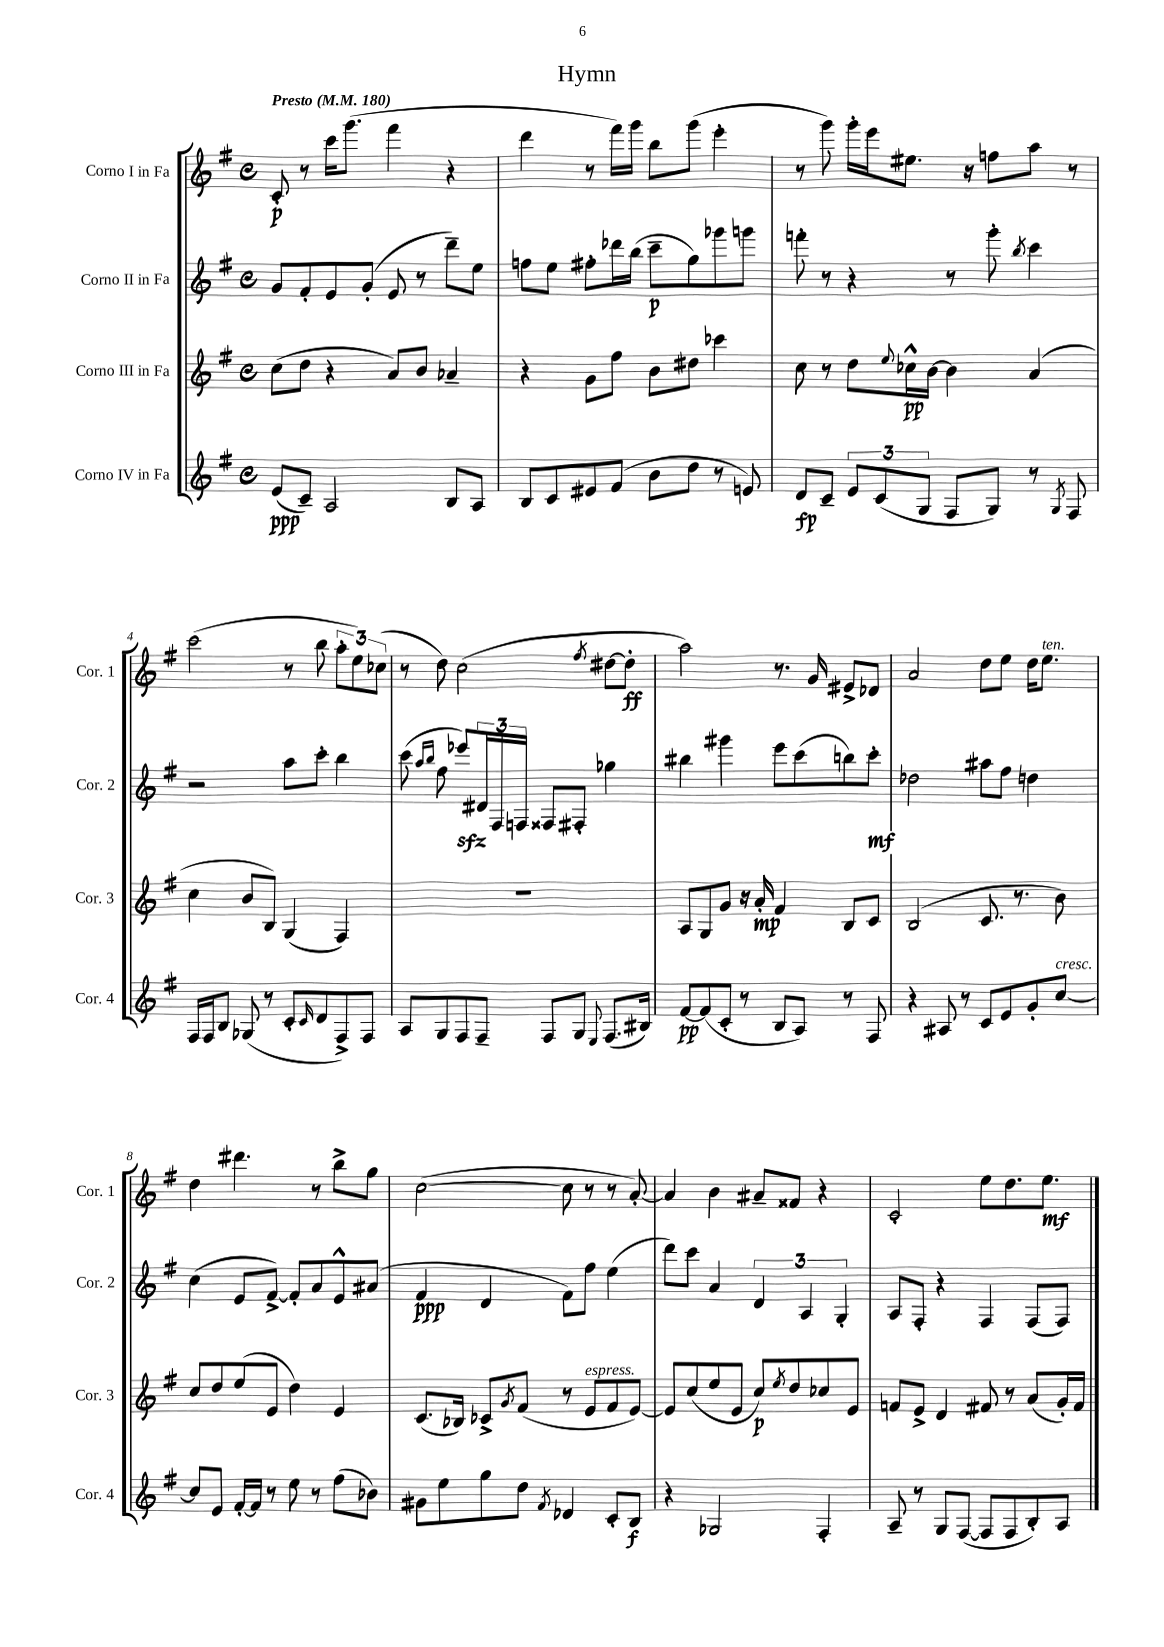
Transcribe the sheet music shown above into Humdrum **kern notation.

**kern	**dynam	**kern	**dynam	**kern	**dynam	**kern	**dynam
*part4	*part4	*part3	*part3	*part2	*part2	*part1	*part1
*staff4	*staff4	*staff3	*staff3	*staff2	*staff2	*staff1	*staff1
*I"Corno IV in Fa	*	*I"Corno III in Fa	*	*I"Corno II in Fa	*	*I"Corno I in Fa	*
*I'Cor. 4	*	*I'Cor. 3	*	*I'Cor. 2	*	*I'Cor. 1	*
*clefG2	*	*clefG2	*	*clefG2	*	*clefG2	*
*k[f#]	*	*k[f#]	*	*k[f#]	*	*k[f#]	*
*M4/4	*	*M4/4	*	*M4/4	*	*M4/4	*
*met(c)	*	*met(c)	*	*met(c)	*	*met(c)	*
*MM180	*	*MM180	*	*MM180	*	*MM180	*
=1	=1	=1	=1	=1	=1	=1	=1
!	!	!	!	!	!	!LO:TX:a:B:t=Presto	!
(8e/L	ppp	(8cc\L	.	8g/L	.	8c'/	p
8c~/J)	.	8dd\J	.	8f#'/	.	8r	.
2A/	.	4r	.	8e/	.	16ccc\KL	.
.	.	.	.	.	.	(8.ggg\J	.
.	.	.	.	(8g'/J	.	.	.
.	.	8a/L)	.	8e/	.	4fff#\	.
.	.	8b/J	.	8r	.	.	.
8B/L	.	4a-X~/	.	8ddd~\L)	.	4r	.
8A/J	.	.	.	8ee\J	.	.	.
=2	=2	=2	=2	=2	=2	=2	=2
8B/L	.	4r	.	8ffn\L	.	4ddd\	.
8c/	.	.	.	8ee\J	.	.	.
8e#X/	.	8g\L	.	8ff#X'\L	.	8r	.
(8f#/J	.	8ff#\J	.	16ddd-X\L	.	16fff#\LL)	.
.	.	.	.	(16bb\JJ	.	16ggg\JJ	.
8b\L	.	8b\L	.	8ccc~\L	p	8bb\L	.
8dd\J	.	8dd#X\J	.	8gg\)	.	(8ggg\J	.
8r	.	4ccc-X\	.	8ggg-X\	.	4eee'\	.
8en/)	.	.	.	8gggn\J	.	.	.
=3	=3	=3	=3	=3	=3	=3	=3
8d/L	fp	8cc\	.	8fffn'\	.	8r	.
8c~/J	.	8r	.	8r	.	8ggg\)	.
12e/L	.	8dd\L	.	4r	.	16ggg'\LL	.
.	.	.	.	.	.	16eee\J	.
(12c/	.	.	.	.	.	.	.
.	.	8qqee/	.	.	.	.	.
.	.	16cc-X^^\L	pp	.	.	8.ee#X\J	.
12G/J	.	.	.	.	.	.	.
.	.	[16b\JJ	.	.	.	.	.
8F#/L	.	4b\]	.	8r	.	.	.
.	.	.	.	.	.	16r	.
8G/J)	.	.	.	8ggg'\	.	8ffn\L	.
.	.	.	.	8qbb/	.	.	.
8r	.	(4a/	.	4ccc\	.	8aa\J	.
8qG/	.	.	.	.	.	.	.
8F#/	.	.	.	.	.	8r	.
!!LO:LB:g=z
=4	=4	=4	=4	=4	=4	=4	=4
16F#/LL	.	4cc\	.	2r	.	(2ccc\	.
16F#/J	.	.	.	.	.	.	.
8B/J	.	.	.	.	.	.	.
(8G-X/	.	8b/L	.	.	.	.	.
8r	.	8B/J)	.	.	.	.	.
8c'/L	.	(4G/	.	8aa\L	.	8r	.
16qqc/	.	.	.	.	.	.	.
8d/	.	.	.	8ccc'\J	.	8bb\	.
8F#^/)	.	4F#/)	.	4bb\	.	12aa'\L	.
.	.	.	.	.	.	12ee\)	.
8F#/J	.	.	.	.	.	.	.
.	.	.	.	.	.	(12cc-X\J	.
=5	=5	=5	=5	=5	=5	=5	=5
8A/L	.	1r	.	(8ccc\	.	8r	.
.	.	.	.	16qqaa/LL	.	.	.
.	.	.	.	16qqbb/JJ	.	.	.
8G/	.	.	.	8ff#\	.	8dd\)	.
8F#/	.	.	.	8eee-Xzz/L)	.	(2cc\	.
8F#~/J	.	.	.	24d#X/L	.	.	.
.	.	.	.	24F#/	.	.	.
.	.	.	.	24Fn/JJ	.	.	.
8F#/L	.	.	.	8F##X/L	.	.	.
8G/J	.	.	.	8F#X'/J	.	.	.
8qqE/	.	.	.	.	.	8qff#/	.
(8.F#/L	.	.	.	4gg-X\	.	[8dd#X\L	.
.	.	.	.	.	.	8dd#'\J]	ff
16B#X/Jk)	.	.	.	.	.	.	.
=6	=6	=6	=6	=6	=6	=6	=6
[8f#/L	pp	8A/L	.	4bb#X\	.	2aa\)	.
(8f#/]	.	8G/	.	.	.	.	.
8c'/J	.	8g/J	.	4ggg#X\	.	.	.
8r	.	16r	.	.	.	.	.
.	.	16a'/	mp	.	.	.	.
8B/L	.	4f#/	.	8eee\L	.	8.r	.
8A/J)	.	.	.	(8ccc\	.	.	.
.	.	.	.	.	.	16g/	.
8r	.	8B/L	.	8bbn\)	.	8e#X^/L	.
8F#/	.	8c/J	.	8ccc'\J	mf	8d-X/J	.
=7	=7	=7	=7	=7	=7	=7	=7
4r	.	(2B/	.	2dd-X\	.	2a/	.
8A#X/	.	.	.	.	.	.	.
8r	.	.	.	.	.	.	.
8c/L	.	8.c/	.	8aa#X\L	.	8dd\L	.
8e/	.	.	.	8ff#\J	.	8ee\J	.
.	.	8.r	.	.	.	.	.
8g'/	.	.	.	4ddn\	.	16dd\KL	.
!	!	!	!	!	!	!LO:TX:a:i:t=ten.	!
.	.	.	.	.	.	8.ee\J	.
!LO:TX:a:i:t=cresc.	!	!	!	!	!	!	!
[8cc/J	.	8b\)	.	.	.	.	.
!!LO:LB:g=z
=8	=8	=8	=8	=8	=8	=8	=8
8cc/L]	.	8cc/L	.	(4cc\	.	4dd\	.
8e/J	.	8dd/	.	.	.	.	.
[16f#'/LL	.	(8ee/	.	8e/L	.	4.ddd#X\	.
16f#/JJ]	.	.	.	.	.	.	.
8r	.	8e/J	.	[8f#^/J)	.	.	.
8ee\	.	4dd\)	.	8f#'/L]	.	.	.
8r	.	.	.	8a/	.	8r	.
(8ff#\L	.	4e/	.	8e^^/	.	8bb^\L	.
8b-X\J)	.	.	.	(8a#X/J	.	8gg\J	.
=9	=9	=9	=9	=9	=9	=9	=9
8g#X\L	.	(8.c/L	.	4f#/	ppp	([2cc\	.
8ee\	.	.	.	.	.	.	.
.	.	16B-X/Jk)	.	.	.	.	.
8gg\	.	8c-X^/L	.	4d/	.	.	.
.	.	8qg/	.	.	.	.	.
8dd\J	.	(8f#/J	.	.	.	.	.
8qf#/	.	.	.	.	.	.	.
4d-X/	.	8r	.	8f#\L)	.	8cc\]	.
!	!	!LO:TX:a:i:t=espress.	!	!	!	!	!
.	.	8e/L	.	8ff#\J	.	8r	.
8c'/L	.	8f#/	.	(4ee\	.	8r	.
8B/J	f	[8e/J)	.	.	.	[8a'/)	.
=10	=10	=10	=10	=10	=10	=10	=10
4r	.	8e/L]	.	8ddd\L)	.	4a/]	.
.	.	(8cc/	.	8ccc\J	.	.	.
2G-X/	.	8ee/	.	4a/	.	4b\	.
.	.	8e/J	.	.	.	.	.
.	.	8cc/L)	p	6d/	.	8a#X~/L	.
.	.	8qee/	.	.	.	.	.
.	.	8dd/	.	.	.	8f##X/J	.
.	.	.	.	6A/	.	.	.
4F#'/	.	8cc-X/	.	.	.	4r	.
.	.	.	.	6G'/	.	.	.
.	.	8e/J	.	.	.	.	.
=11	=11	=11	=11	=11	=11	=11	=11
8A~/	.	8fn/L	.	8A/L	.	2c'/	.
8r	.	8e^/J	.	8F#'/J	.	.	.
8G/L	.	4d/	.	4r	.	.	.
([8F#/J	.	.	.	.	.	.	.
8F#/L]	.	8f#X/	.	4F#/	.	8ee\L	.
8F#/	.	8r	.	.	.	8.dd\	.
8B'/)	.	(8a/L	.	(8F#/L	.	.	.
.	.	.	.	.	.	8.ee\J	mf
8A/J	.	16g'/L)	.	8F#/J)	.	.	.
.	.	16f#/JJ	.	.	.	.	.
==	==	==	==	==	==	==	==
*-	*-	*-	*-	*-	*-	*-	*-
